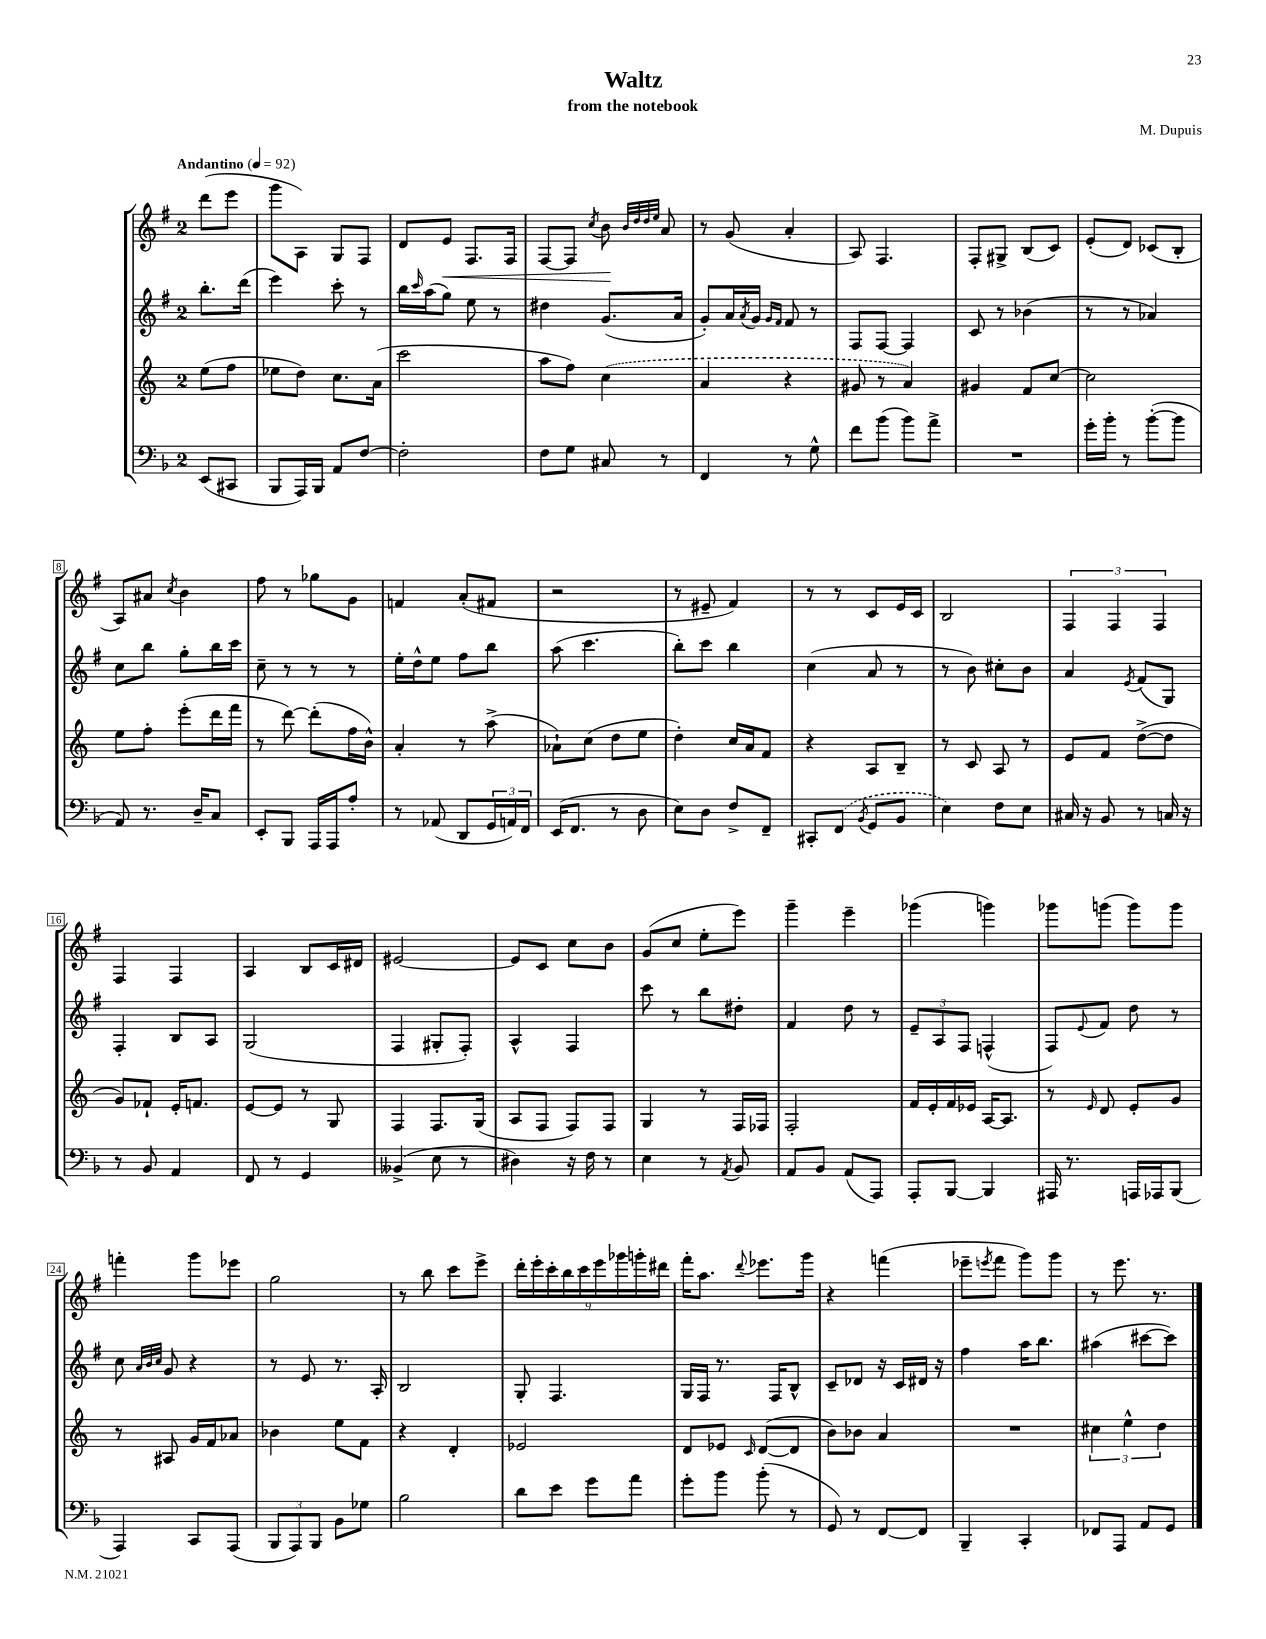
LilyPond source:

\header { title = "Waltz" composer = "M. Dupuis" subtitle = "from the notebook" }
<<
\new StaffGroup <<
\new Staff = "s0" {
    \clef treble \key g \major \once \override Staff.TimeSignature.style = #'single-digit \time 2/4 \partial 4 \tempo "Andantino" 4 = 92
    d'''8( e'''8 |
    g'''8 a8) g8 fis8 |
    d'8 e'8\< fis8. fis16 |
    fis8~ fis8 \acciaccatura { c''8 } b'8\! \grace { b'32 d''32 d''32 e''32 } a'8 |
    r8 g'8( a'4-. |
    a8) fis4. |
    fis8-. gis8-> b8( c'8) |
    e'8-.( d'8) ces'8( b8-. |
    a8) ais'8 \acciaccatura { c''8 } b'4 |
    fis''8 r8 ges''8 g'8 |
    f'4 a'8-.( fis'8 |
    r2 |
    r8 eis'8-- fis'4) |
    r8 r8 c'8 e'16 c'16 |
    b2 |
    \tuplet 3/2 { fis4 fis4 fis4 } |
    fis4 fis4 |
    a4 b8 c'16 dis'16 |
    eis'2~ |
    eis'8 c'8 c''8 b'8 |
    g'8( c''8 e''8-. e'''8) |
    g'''4-- e'''4-- |
    ges'''4( g'''4) |
    ges'''8 g'''8( g'''8) g'''8 |
    f'''4-. g'''8 ees'''8 |
    g''2 |
    r8 b''8 c'''8 e'''8-> |
    \tuplet 9/8 { d'''16-. e'''16-. c'''16-. b''16 c'''16 e'''16 ges'''16 g'''16-. dis'''16 } |
    fis'''16-. a''8. \appoggiatura { d'''8 } ees'''8. g'''16 |
    r4 f'''4( |
    ees'''8-- \acciaccatura { e'''8 } fis'''8 g'''8) g'''8 |
    r8 e'''8. r8. \bar "|." |
}
\new Staff = "s1" {
    \clef treble \key g \major \once \override Staff.TimeSignature.style = #'single-digit \time 2/4 \partial 4
    b''8.-. d'''16( |
    e'''4) c'''8-. r8 |
    b''16 \grace { c'''16 } a''16( g''8) e''8 r8 |
    dis''4 g'8.( a'16 |
    g'8-.) a'16 \acciaccatura { a'8 } g'16 \grace { g'16 fis'16 } fis'8 r8 |
    fis8 fis8~ fis4 |
    c'8 r8 bes'4( |
    r8 r8 aes'4) |
    c''8 b''8 g''8-. b''16 c'''16 |
    c''8-- r8 r8 r8 |
    e''16-. d''16-^ e''8 fis''8 b''8 |
    a''8( c'''4. |
    b''8-.) c'''8 b''4 |
    c''4( a'8 r8 |
    r8 b'8) cis''8-. b'8 |
    a'4 \acciaccatura { e'8 } fis'8( g8) |
    fis4-. b8 a8 |
    g2( |
    fis4 gis8-. fis8-.) |
    a4-^ fis4 |
    c'''8 r8 b''8 dis''8-. |
    fis'4 d''8 r8 |
    \tuplet 3/2 { e'8-- a8 fis8 } f4-^( |
    fis8) \appoggiatura { e'8 } fis'8 d''8 r8 |
    c''8 \grace { a'32 b'32 c''32 } g'8 r4 |
    r8 e'8 r8. a16-. |
    b2 |
    g8-. fis4. |
    g16 fis16 r8. fis16 b8-^ |
    c'8-- des'8 r16 c'16 dis'16 r16 |
    fis''4 a''16 b''8. |
    ais''4( cis'''8~ cis'''8) \bar "|." |
}
\new Staff = "s2" {
    \clef treble \key c \major \once \override Staff.TimeSignature.style = #'single-digit \time 2/4 \partial 4
    e''8( f''8 |
    ees''8 d''8) c''8. a'16( |
    c'''2 |
    a''8 f''8) \once \slurDashed c''4( |
    a'4 r4 |
    gis'8 r8 a'4) |
    gis'4 f'8 c''8~ |
    c''2 |
    e''8 f''8-. e'''8-.( d'''16 f'''16 |
    r8 d'''8~) d'''8-.( f''16 b'16-^) |
    a'4-. r8 a''8->( |
    aes'8-!) c''8( d''8 e''8 |
    d''4-.) c''16 a'16 f'8 |
    r4 a8 b8-- |
    r8 c'8 a8 r8 |
    e'8 f'8 d''8~->( d''8 |
    g'8) fes'8-! e'16-. f'8. |
    e'8~ e'8 r8 g8 |
    f4 f8. g16( |
    a8 f8 f8) f8 |
    g4 r8 f16 fes16 |
    f2-. |
    f'16 e'16-. f'16 ees'16 a16~ a8. |
    r8 \grace { e'16 } d'8 e'8-. g'8 |
    r8 ais8 g'16 f'16 aes'8 |
    bes'4 e''8 f'8 |
    r4 d'4-. |
    ees'2 |
    d'8 ees'8 \grace { c'16 } d'8~( d'8 |
    b'8) bes'8 a'4 |
    R2 |
    \tuplet 3/2 { cis''4 e''4-^ d''4 } \bar "|." |
}
\new Staff = "s3" {
    \clef bass \key f \major \once \override Staff.TimeSignature.style = #'single-digit \time 2/4 \partial 4
    e,8( cis,8 |
    bes,,8 a,,16) bes,,16 a,8 f8~ |
    f2-. |
    f8 g8 cis8 r8 |
    f,4 r8 g8-^ |
    f'8 bes'8( bes'8) a'8-> |
    R2 |
    g'16-. bes'16-. r8 bes'8~-.( bes'8 |
    a,8) r8. d16-- c8 |
    e,8-. bes,,8 a,,16 a,,16 a8-. |
    r8 aes,8( d,8 \tuplet 3/2 { g,16 a,16) f,16 } |
    e,16( f,8. r8 d8 |
    e8) d8 f8-> f,8-- |
    cis,8-. \once \slurDashed f,8( \acciaccatura { bes,8 } g,8 bes,8 |
    e4) f8 e8 |
    cis16 r16 bes,8 r8 c16 r16 |
    r8 bes,8 a,4 |
    f,8 r8 g,4 |
    beses,4->( e8 r8 |
    dis4) r16 f16 r8 |
    e4 r8 \acciaccatura { a,8 } bes,8 |
    a,8 bes,8 a,8( a,,8) |
    a,,8-. bes,,8~ bes,,4 |
    ais,,16 r8. a,,16 aes,,16 bes,,8( |
    a,,4) c,8 a,,8( |
    \tuplet 3/2 { bes,,8 a,,8) bes,,8 } bes,8 ges8 |
    bes2 |
    d'8 e'8 g'8 a'8 |
    g'8-. bes'8 bes'8-.( r8 |
    g,8) r8 f,8~ f,8 |
    bes,,4-- c,4-. |
    fes,8 a,,8 a,8 g,8 \bar "|." |
}
>>
>>
\layout { \context { \Score \override BarNumber.stencil = #(make-stencil-boxer 0.1 0.3 ly:text-interface::print) } }
